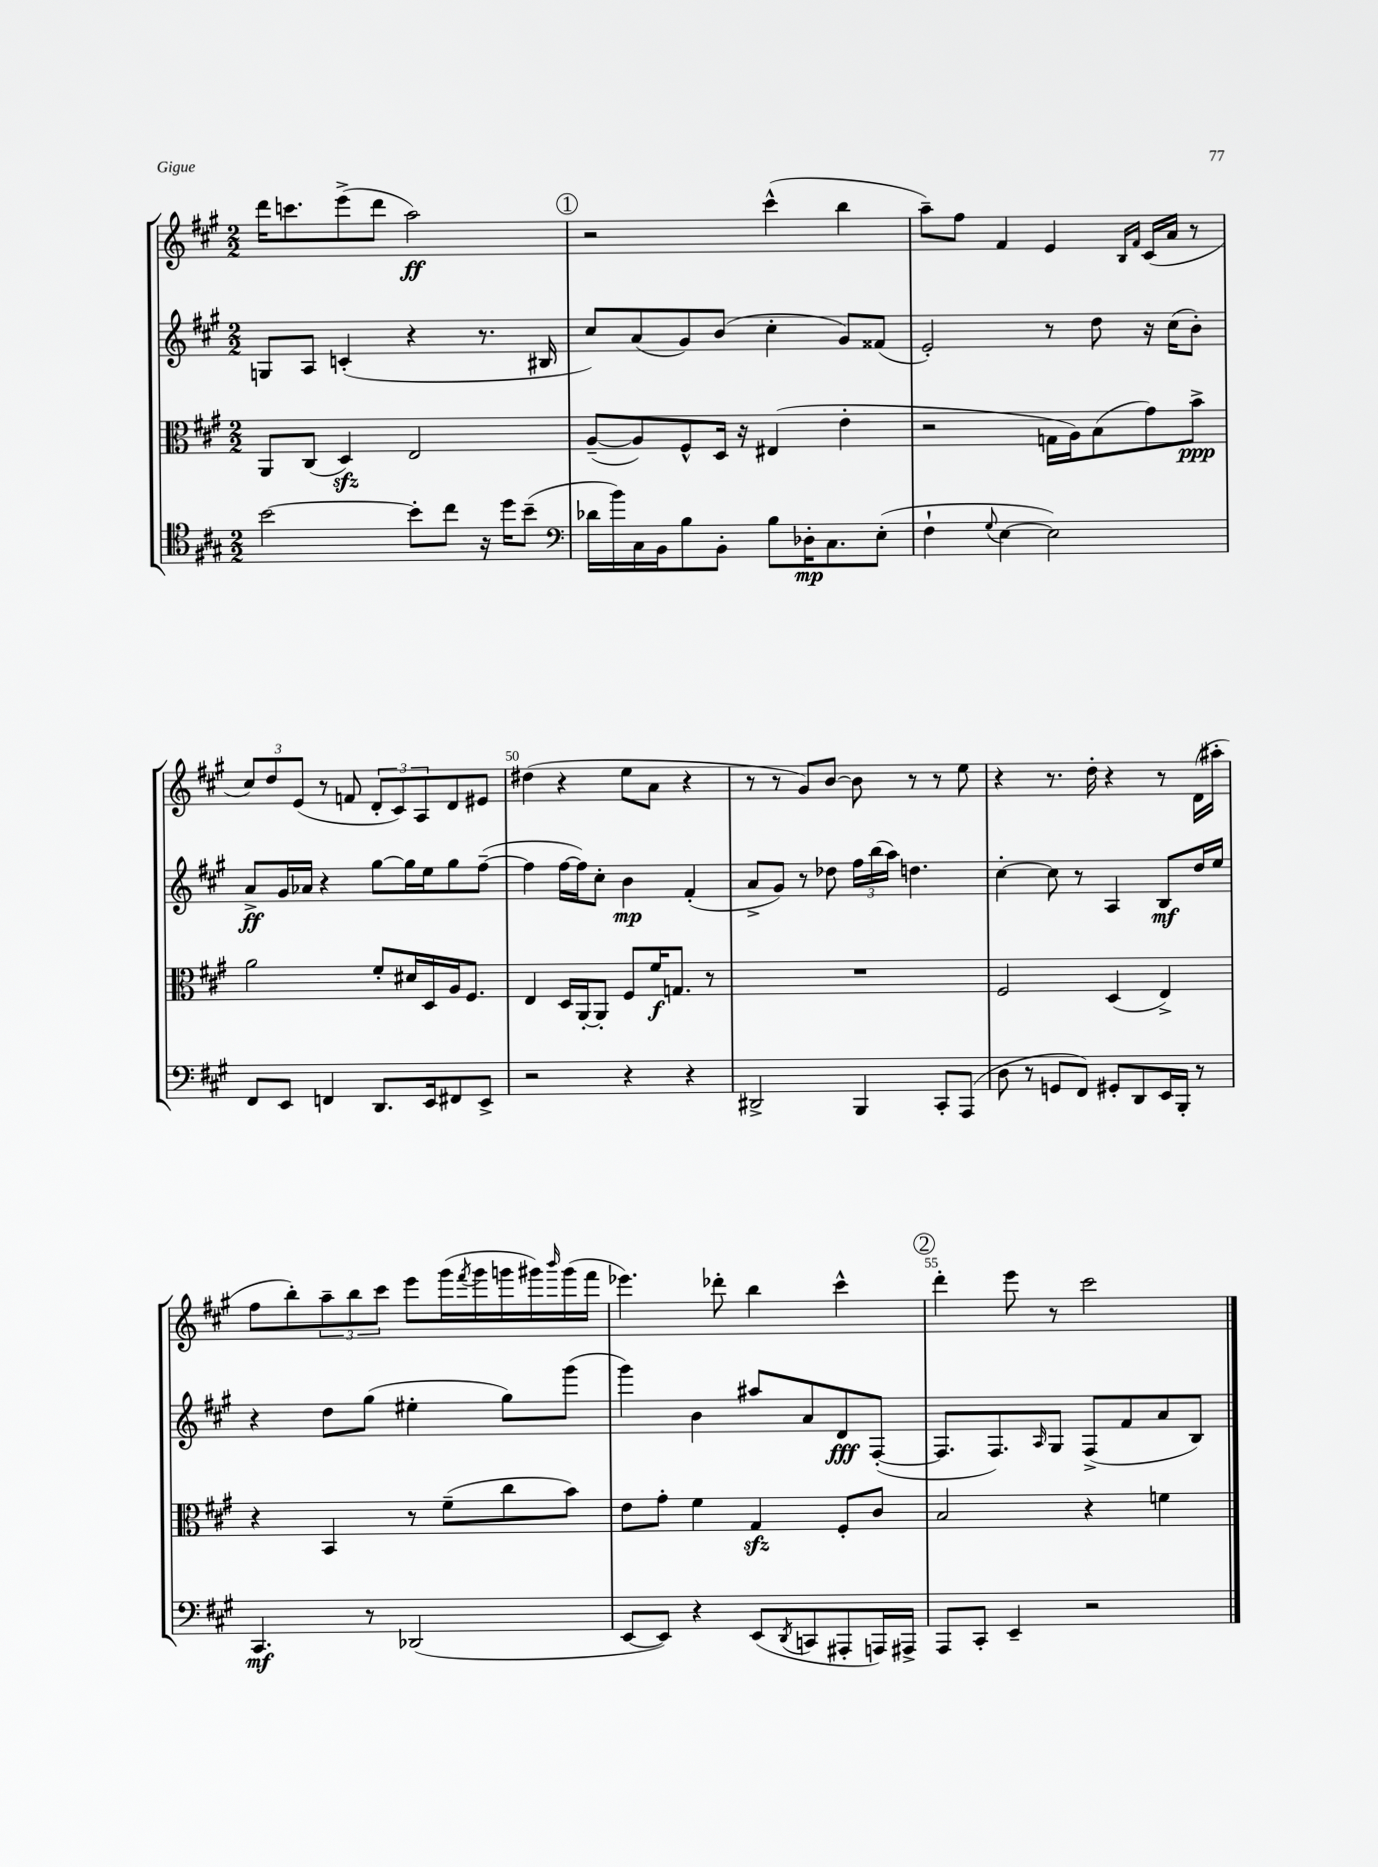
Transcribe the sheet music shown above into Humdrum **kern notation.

**kern	**kern	**kern	**kern
*staff4	*staff3	*staff2	*staff1
*clefC4	*clefC3	*clefG2	*clefG2
*k[f#c#g#]	*k[f#c#g#]	*k[f#c#g#]	*k[f#c#g#]
*M2/2	*M2/2	*M2/2	*M2/2
[2b	8AA	8G	16ddd
.	.	.	8.ccc
.	(8C#	8A	.
.	4D)	(4c'	(8eee^
.	.	.	8ddd
8b']	2E	4r	2aa)
8cc#	.	.	.
16r	.	8.r	.
16dd	.	.	.
(8b~	.	.	.
.	.	16B#	.
=	=	=	=
*clefF4	*	*	*
16d-	([8A~	8cc#)	2r
16b)	.	.	.
16C#	8A])	(8a	.
16BB	.	.	.
8B	8F#^^	8g#)	.
8BB'	16D	(8b	.
.	16r	.	.
8B	(4E#	4cc#'	(4ccc#^^
16D-'	.	.	.
8.C#	.	.	.
.	4e'	8g#)	4bb
(8E'	.	(8f##	.
=	=	=	=
4F#`	2r	2e')	8aa~)
.	.	.	8ff#
8qqG#	.	.	.
[4E	.	.	4f#
2E])	16G	8r	4e
.	16A)	.	.
.	(8B	8dd	.
.	.	.	16qqB
.	.	.	16qqf#
.	8g#)	16r	(16c#
.	.	(16cc#	16a
.	8b^	8b')	8r
=	=	=	=
8FF#	2a	8a^	12cc#)
.	.	.	12dd
8EE	.	16g#	.
.	.	.	(12e
.	.	16a-	.
4FF	.	4r	8r
.	.	.	8f
8.DD	8f#'	[8gg#	12d'
.	.	.	12c#)
.	16d#	16gg#]	.
.	.	.	12A
16EE	16D	16ee	.
8FF#	16A	8gg#	8d
.	8.F#	.	.
8EE^	.	([8ff#~	8e#
=	=	=	=
2r	4E	4ff#]	(4dd#
.	16D	[16ff#	4r
.	[16AA'	16ff#])	.
.	8AA']	8cc#'	.
4r	8F#	4b	8ee
.	16f#	.	8a
.	8.G	.	.
4r	.	(4f#'	4r
.	8r	.	.
=	=	=	=
2DD#^	1r	8a^	8r
.	.	8g#)	8r
.	.	8r	8g#)
.	.	8dd-	[8b
4BBB	.	24ff#	8b]
.	.	(24bb	.
.	.	24aa)	.
.	.	4.dd	8r
8CC#'	.	.	8r
(8AAA	.	.	8ee
=	=	=	=
8D	2F#	[4cc#'	4r
8r	.	.	.
8GG	.	8cc#]	8.r
8FF#)	.	8r	.
.	.	.	16dd'
8GG#'	(4D	4A	4r
8DD	.	.	.
16EE	4E^)	8B	8r
16BBB'	.	.	.
8r	.	16dd	(16d
.	.	16ee	16aa#'
=	=	=	=
4.CC#	4r	4r	8ff#
.	.	.	8bb')
.	4BB	8dd	12aa~
.	.	.	12bb
8r	.	(8gg#	.
.	.	.	12ccc#
(2DD-	8r	4ee#'	8eee
.	(8f#~	.	(16ggg#
.	.	.	8qfff#
.	.	.	16ggg#
.	8cc#	8gg#)	16ggg
.	.	.	16ggg#)
.	.	.	16qqbbb
.	8b)	(8ggg#	(16ggg#
.	.	.	16fff#
=	=	=	=
[8EE	8e	4ggg#)	4.eee-)
8EE])	8g#'	.	.
4r	4f#	4b	.
.	.	.	8ddd-'
(8EE	4G#	8aa#	4bb
8qDD	.	.	.
8CC	.	8a	.
8AAA#'	8F#'	8d	4ccc#^^
16AAA)	8c#	([8F#'	.
16AAA#^	.	.	.
=	=	=	=
8AAA	2B	8.F#]	4ddd'
8CC#'	.	.	.
.	.	8.F#)	.
4EE~	.	.	8eee
.	.	16qqA	.
.	.	8G#	8r
2r	4r	(8F#^	2ccc#
.	.	8f#	.
.	4f	8a	.
.	.	8B)	.
==	==	==	==
*-	*-	*-	*-
